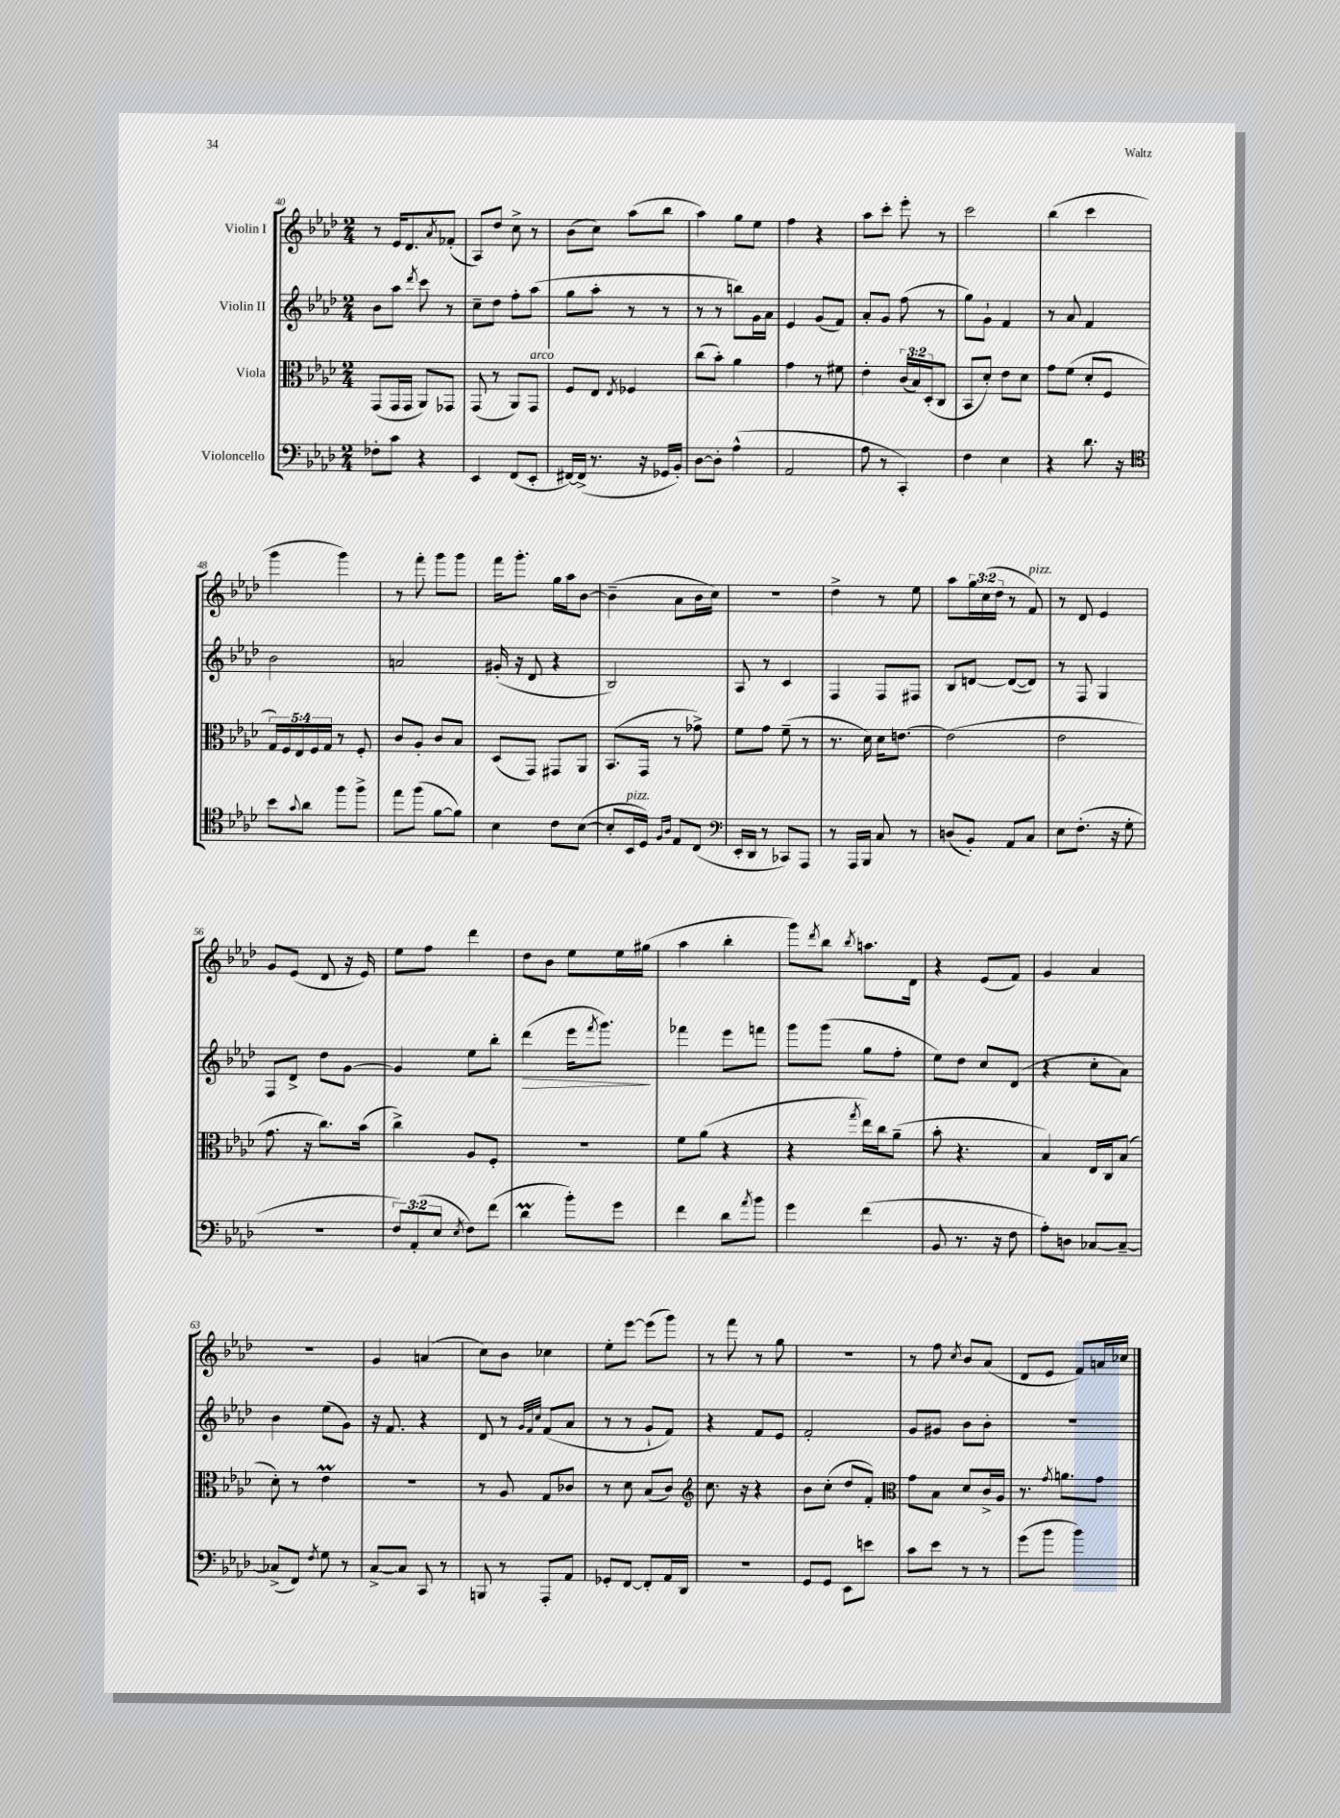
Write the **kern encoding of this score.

**kern	**kern	**kern	**dynam	**kern
*part4	*part3	*part2	*part2	*part1
*staff4	*staff3	*staff2	*staff2	*staff1
*I"Violoncello	*I"Viola	*I"Violin II	*	*I"Violin I
*clefF4	*clefC3	*clefG2	*	*clefG2
*k[b-e-a-d-]	*k[b-e-a-d-]	*k[b-e-a-d-]	*	*k[b-e-a-d-]
*M2/4	*M2/4	*M2/4	*	*M2/4
=40	=40	=40	=40	=40
8F-X'\L	(8GG/L	8b-\L	.	8r
8c\J	16GG/L	8aa-\J	.	16e-/KL
.	16GG/JJ	.	.	8.d-/
.	.	8qddd-/	.	.
4r	8AA-/L)	8ccc\	.	.
.	.	.	.	8qa-/
.	8GG-X/J	8r	.	(8f-X'/J
=41	=41	=41	=41	=41
4EE-/	(8GG/	8cc~\L	.	8A-/L)
.	8r	8dd-\J	.	8dd-/J
(8FF/L	8AA-/L)	8ff'\L	.	8cc^\
!	!LO:TX:a:i:t=arco	!	!	!
8EE-'/J	8GG/J	(8aa-\J	.	8r
=42	=42	=42	=42	=42
[16FF#X/LL)	8F/L	8gg\L	.	(8b-\L
(16FF#^/JJ]	.	.	.	.
8.r	8E-/J	8aa-'\J	.	8cc\J)
.	8qE-/	.	.	.
.	4F-X/	8r	.	(8aa-\L
16r	.	.	.	.
16GG-X/LL	.	8r	.	8bb-\J
16BB-'/JJ)	.	.	.	.
=43	=43	=43	=43	=43
[8D-\L	(8cc\L	8r	.	4aa-\)
8D-'\J]	8b-'\J)	8r	.	.
(4A-^^\	4a-\	8bbn\L)	.	8gg\L
.	.	16g\L	.	8ee-\J
.	.	16a-\JJ	.	.
=44	=44	=44	=44	=44
2AA-/	4g\	4e-/	.	4ff\
.	8r	(8g/L	.	4r
.	8f#X\	8f/J)	.	.
=45	=45	=45	=45	=45
8A-\	4e-'\	8a-'/L	.	8aa-\L
8r	.	8g/J	.	8ccc'\J
4CC'/)	(24c/LL	(8ff\	.	8eee-'\
.	24B-/)	.	.	.
.	(24D-'/J	.	.	.
.	8C/J	8r	.	8r
=46	=46	=46	=46	=46
4F\	8BB-/L	8gg\L)	.	2ccc\
.	8d-'/J)	8g`\J	.	.
4E-\	8e-\L	4f/	.	.
.	8d-\J	.	.	.
=47	=47	=47	=47	=47
4r	8g\L	8r	.	(4bb-\
.	(8f\J	8a-/	.	.
8.d-\	8d-'/L	4f/	.	4ccc\
.	8F/J	.	.	.
16r	.	.	.	.
!!LO:LB:g=z
=48	=48	=48	=48	=48
*clefC4	*	*	*	*
8b-\L	20G/LL)	2b-\	.	4ggg\
.	20F/	.	.	.
.	20E-/	.	.	.
8qqg/	.	.	.	.
8a-\J	.	.	.	.
.	20F/	.	.	.
.	20G/JJ	.	.	.
8ff\L	8r	.	.	4ggg\)
8ff^\J	8F'/	.	.	.
=49	=49	=49	=49	=49
8ee-\L	8c/L	2an/	.	8r
(8ff\J	8A-'/J	.	.	8fff'\
[8f\L	8c/L	.	.	8ggg\L
8f\J])	8B-/J	.	.	8ggg\J
=50	=50	=50	=50	=50
4B-\	(8D-/L	(16g#X'/	.	16fff\KL
.	.	16r	.	8.ggg'\J
.	8GG/J)	8d-/	.	.
8c\L	8GG#X/L	4r	.	16gg\LL
.	.	.	.	16aa-\J
([8B-\J	8AA-/J	.	.	[8b-\J
=51	=51	=51	=51	=51
8B-'/L]	(8.BB-/L	2B-/)	.	(4b-~\]
!LO:TX:a:i:t=pizz.	!	!	!	!
16BB-/L	.	.	.	.
16D-/JJ)	16GG/Jk	.	.	.
16qqF/LL	.	.	.	.
16qqA-/JJ	.	.	.	.
8E-/L	8r	.	.	8a-\L
(8C/J	8g-X^\)	.	.	16b-\L
.	.	.	.	16cc\JJ)
=52	=52	=52	=52	=52
*clefF4	*	*	*	*
16EE-'/LL	8f\L	8A-/	.	2r
16DD-/JJ	.	.	.	.
8r	8g\J	8r	.	.
8CC-X/L)	(8f~\	4c/	.	.
8AAA-/J	8r	.	.	.
=53	=53	=53	=53	=53
8r	8.r	4F/	.	4dd-^\
16AAA-/LL	.	.	.	.
16BBB-/JJ	16d-\)	.	.	.
8C/	16d-\KL	8F/L	.	8r
.	[8.en\J	.	.	.
8r	.	8F#X/J	.	8ee-\
=54	=54	=54	=54	=54
(8Dn/L	(2e\]	8B-/L	.	8aa-\L
8BB-'/J)	.	[8dn/J	.	24gg\L
.	.	.	.	(24cc\
.	.	.	.	24dd-\JJ
8AA-/L	.	(8d/L_	.	8r
!	!	!	!	!LO:TX:a:i:t=pizz.
8C/J	.	8d/J])	.	8f/)
=55	=55	=55	=55	=55
8E-\L	2e-\	8r	.	8r
(8.F'\J	.	8F/	.	8d-/
.	.	4G/	.	4e-/
16r	.	.	.	.
8G'\	.	.	.	.
!!LO:LB:g=z
=56	=56	=56	=56	=56
2r	8.g\	8F/L	.	8g/L
.	.	8d-^/J	.	(8e-/J
.	16r	.	.	.
.	8.cc\L)	8dd-\L	.	8d-/
.	.	[8g\J	.	16r
.	(16b-\Jk	.	.	16e-/)
=57	=57	=57	=57	=57
12F/L)	4cc^\)	4g/]	.	8ee-\L
(12AA-'/	.	.	.	.
.	.	.	.	8ff\J
12E-/J	.	.	.	.
8qE-/	.	.	.	.
8F\L)	8A-/L	8ee-\L	.	4ddd-\
(8f\J	8F'/J	8bb-'\J	.	.
=58	=58	=58	=58	=58
!	!	!	!LO:HP:b	!
4d-M\	2r	(4ddd-\	>	8dd-\L
.	.	.	.	8b-\J
8b-'\L)	.	16eee-\KL	.	8ee-\L
.	.	8qfff/	.	.
.	.	8.ggg\J)	.	.
8g\J	.	.	.	16ee-\L
.	.	.	.	(16gg#X\JJ
.	.	.	]	.
=59	=59	=59	=59	=59
4f\	8f\L	4fff-X\	.	4aa-\
.	(8a-\J	.	.	.
8d-\L	4r	8eee-\L	.	4bb-'\
8qa-/	.	.	.	.
8b-\J	.	8fffn\J	.	.
=60	=60	=60	=60	=60
4g\	4r	8ggg\L	.	8ggg\L)
.	.	.	.	8qddd-/
.	.	(8ggg\J	.	8bb-\J
.	8qgg/	.	.	8qbb-/
(4f\	16ee-\LL)	8gg\L	.	8.aan\L
.	16cc\J	.	.	.
.	(8a-~\J	8ff'\J	.	.
.	.	.	.	16d-\Jk
=61	=61	=61	=61	=61
8BB-/	8b-'\	8ee-\L)	.	4r
8.r	4.r	8dd-\J	.	.
.	.	8cc/L	.	(8e-/L
16r	.	.	.	.
8F\	.	(8d-/J	.	8f/J)
=62	=62	=62	=62	=62
8A-'\L)	4B-/)	4r	.	4g/
8Dn\J	.	.	.	.
[8C-X/L	16E-/LL	8cc'\L	.	4a-/
.	16C/J	.	.	.
8C-~/J_	(8B-/J	8a-\J)	.	.
!!LO:LB:g=z
=63	=63	=63	=63	=63
(8C-X^/L]	8d-'\)	4b-\	.	2r
8FF/J)	8r	.	.	.
8qF/	.	.	.	.
8G\	4e-M\	(8ee-\L	.	.
8r	.	8g\J)	.	.
=64	=64	=64	=64	=64
[8C^/L	2r	16r	.	4g/
.	.	8.f/	.	.
8C/J]	.	.	.	.
8CC/	.	4r	.	(4an/
8r	.	.	.	.
=65	=65	=65	=65	=65
8BBBn/	8r	8d-/	.	8cc\L)
8r	8A-/	8r	.	8b-\J
.	.	32qqg/LLL	.	.
.	.	32qqf/	.	.
.	.	32qqcc/JJJ	.	.
8AAA-'/L	8G/L	(8f/L	.	4cc-X\
8AA-/J	8c-X/J	8a-/J	.	.
=66	=66	=66	=66	=66
8GG-X'/L	8r	8r	.	8ee-'\L
[8FF/J	8d-\	8r	.	[8eee-\J
8FF'/L]	(8B-/L	8g`/L	.	(8eee-\L]
16AA-/L	8c/J)	8f/J)	.	8ggg\J)
16DD-/JJ	.	.	.	.
=67	=67	=67	=67	=67
*	*clefG2	*	*	*
2r	8.cc\	4r	.	8r
.	.	.	.	8fff\
.	16r	.	.	.
.	4r	8f/L	.	8r
.	.	8e-/J	.	8gg\
=68	=68	=68	=68	=68
8GG/L	8b-\L	2f'/	.	2r
8GG/J	(8cc'\J	.	.	.
8EE-\L	8dd-/L	.	.	.
8en\J	8f'/J)	.	.	.
=69	=69	=69	=69	=69
*	*clefC3	*	*	*
8c\L	8g\L	8g/L	.	8r
8e-\J	8B-\J	8g#X/J	.	8ff\
.	.	.	.	8qcc/
8r	8d-/L	8b-\L	.	8b-/L
8r	16c^/L	8b-'\J	.	(8a-/J
.	16A-/JJ	.	.	.
=70	=70	=70	=70	=70
(8g\L	8.r	2r	.	8d-/L
8b-\J	.	.	.	8e-/J
.	8qg/	.	.	.
.	8.an\L	.	.	.
4b-\)	.	.	.	8f/L)
.	8g\J	.	.	16an/L
.	.	.	.	16cc-X/JJ
==	==	==	==	==
*-	*-	*-	*-	*-
